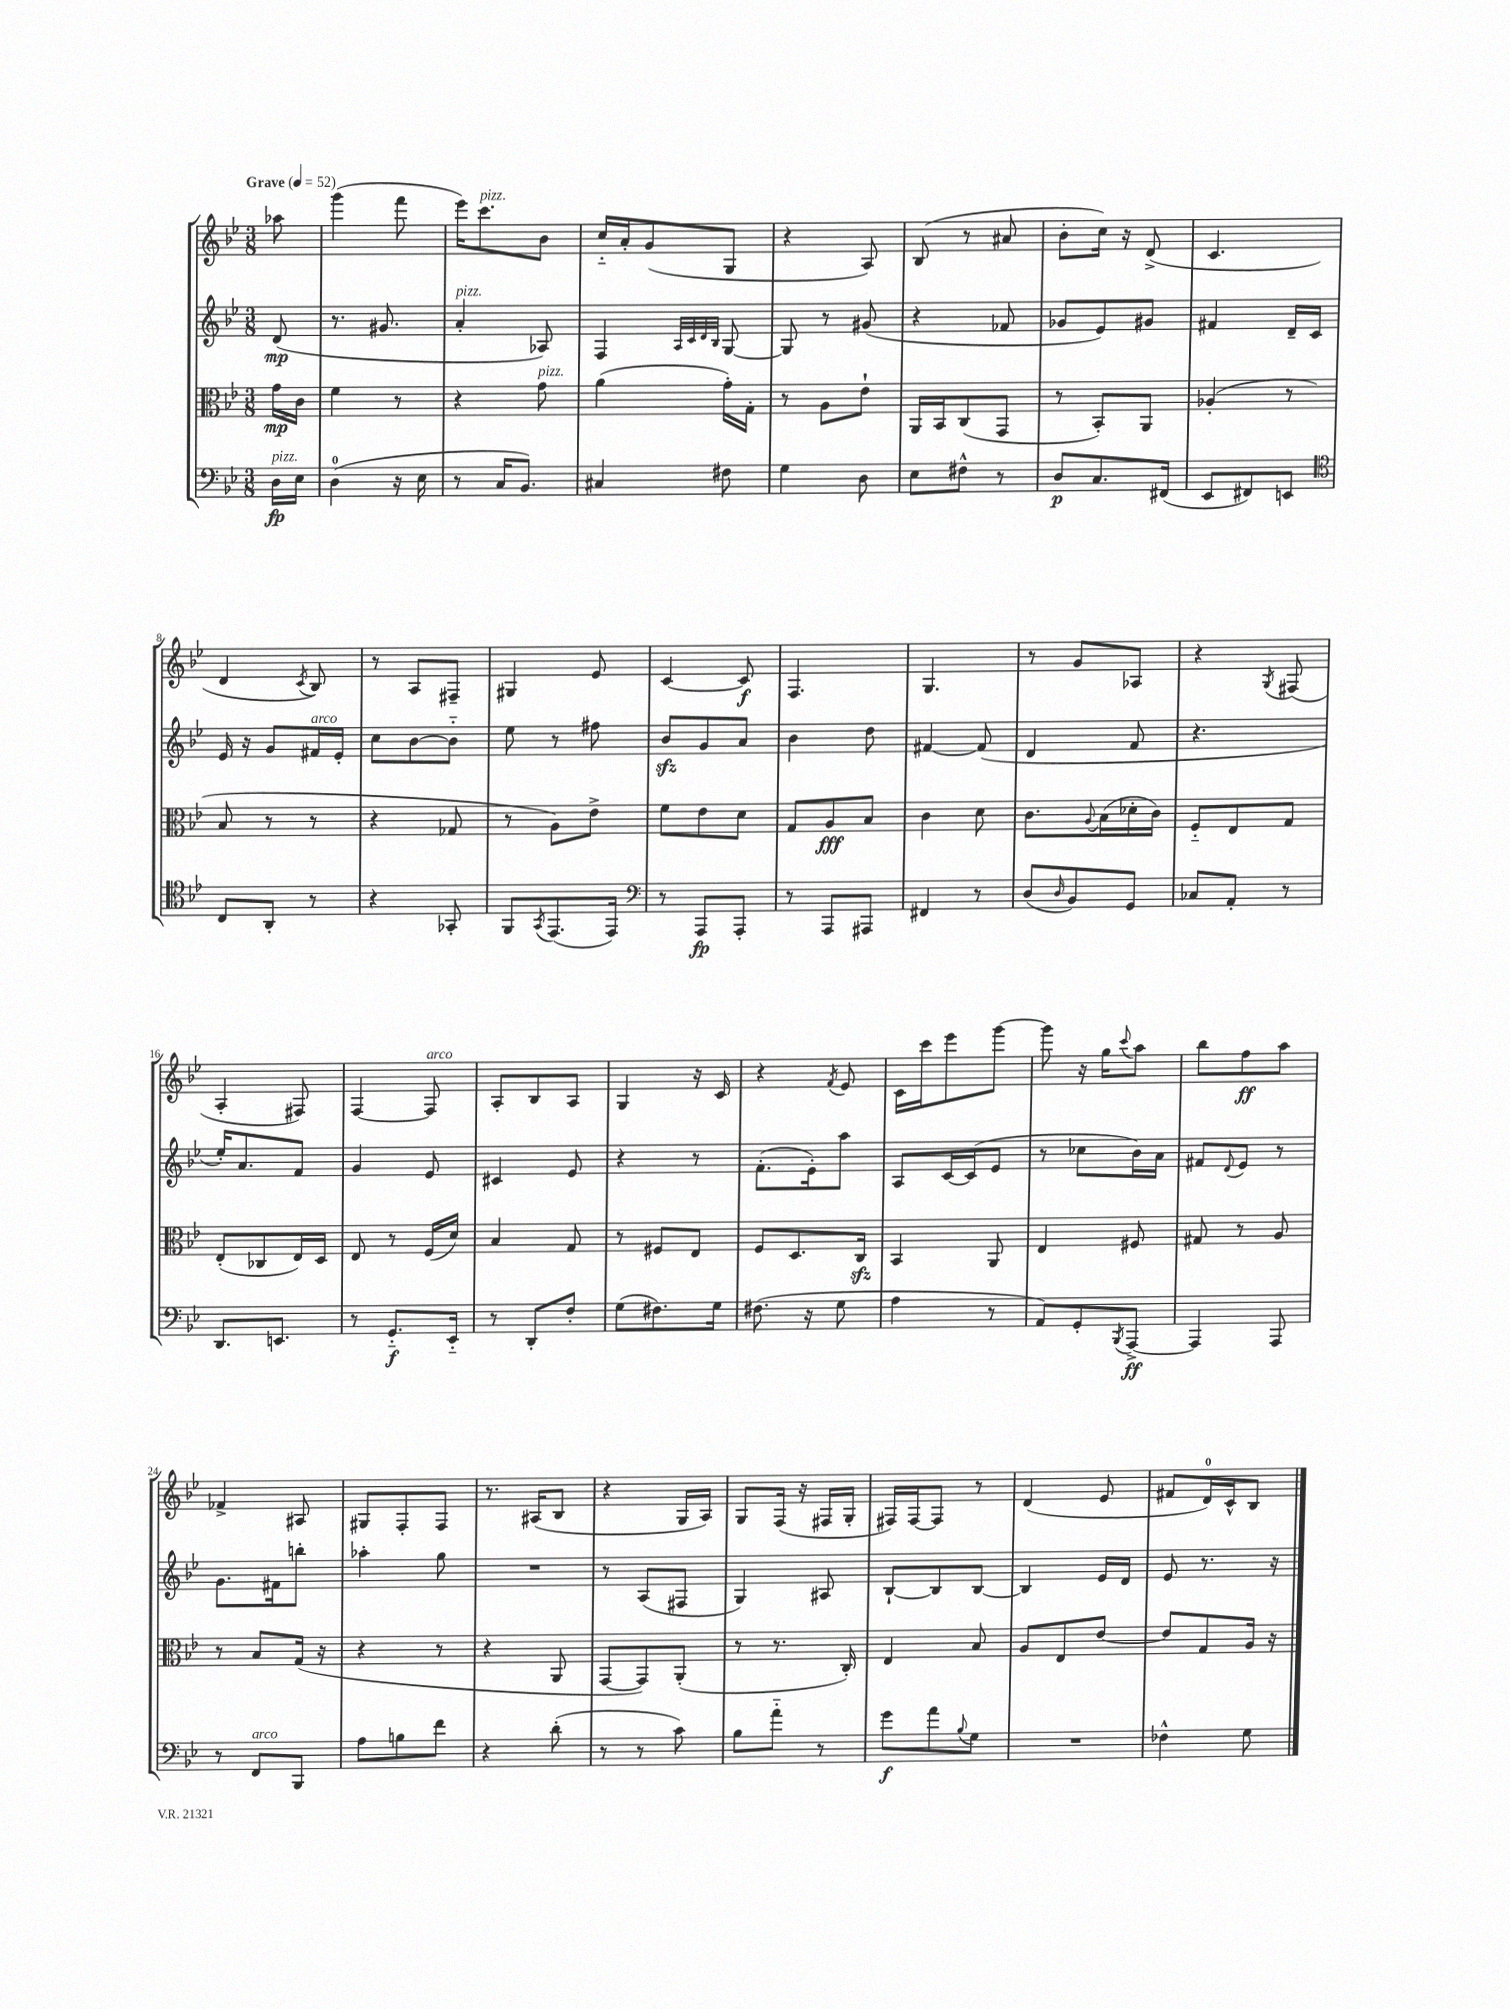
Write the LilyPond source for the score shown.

<<
\new StaffGroup <<
\new Staff = "s0" {
    \clef treble \key bes \major \numericTimeSignature \time 3/8 \partial 8 \tempo "Grave" 4 = 52
    aes''8 |
    g'''4( f'''8 |
    ees'''16) c'''8.^\markup { \italic "pizz." } bes'8 |
    c''16-_ a'16-. g'8( g8 |
    r4 a8) |
    bes8( r8 ais'8 |
    bes'8-. c''16) r16 d'8->( |
    c'4. |
    d'4 \acciaccatura { c'8 } bes8) |
    r8 a8 fis8-- |
    gis4 ees'8 |
    c'4~ c'8\f |
    f4. |
    g4. |
    r8 g'8 aes8 |
    r4 \acciaccatura { g8 } fis8( |
    a4-. fis8) |
    f4~ f8^\markup { \italic "arco" } |
    a8-. bes8 a8 |
    g4 r16 c'16 |
    r4 \acciaccatura { f'8 } ees'8 |
    c'16 c'''16 ees'''8 g'''8~ |
    g'''8 r16 g''16 \appoggiatura { c'''8 } a''8 |
    bes''8 f''8\ff a''8 |
    fes'4-> ais8 |
    gis8 f8-. f8 |
    r8. ais16( bes8 |
    r4 g16 a16) |
    g8 f16( r16 fis16 g16-. |
    fis16) fis16~ fis8 r8 |
    d'4( ees'8 |
    fis'8 d'16-0) c'16-^ bes8 \bar "|." |
}
\new Staff = "s1" {
    \clef treble \key bes \major \numericTimeSignature \time 3/8 \partial 8
    d'8\mp( |
    r8. gis'8. |
    a'4-.^\markup { \italic "pizz." } aes8) |
    f4 \grace { a32 c'32 d'32 bes32 } g8~ |
    g8 r8 gis'8( |
    r4 fes'8 |
    ges'8 ees'8) gis'8 |
    fis'4 d'16-- c'16 |
    ees'16 r16 g'8 fis'16^\markup { \italic "arco" } ees'16-. |
    c''8 bes'8~ bes'8-_ |
    ees''8 r8 fis''8 |
    bes'8\sfz g'8 a'8 |
    bes'4 d''8 |
    fis'4~ fis'8( |
    d'4 f'8 |
    r4. |
    ees''16-.) a'8. f'8 |
    g'4 ees'8 |
    cis'4 ees'8 |
    r4 r8 |
    f'8.-.( ees'16-.) a''8 |
    a8 c'16~ c'16( ees'8 |
    r8 ces''8 bes'16) a'16 |
    fis'8 \appoggiatura { d'8 } ees'8 r8 |
    g'8. fis'16 b''8-. |
    aes''4-. g''8 |
    R4. |
    r8 a8( fis8 |
    g4) ais8 |
    bes8~-! bes8 bes8~ |
    bes4 ees'16 d'16 |
    ees'8 r8. r16 \bar "|." |
}
\new Staff = "s2" {
    \clef alto \key bes \major \numericTimeSignature \time 3/8 \partial 8
    g'16\mp c'16 |
    f'4 r8 |
    r4 g'8^\markup { \italic "pizz." } |
    a'4( g'16-.) g16-. |
    r8 a8 ees'8-! |
    a,16 bes,16 c8( g,8 |
    r8 bes,8-.) a,8 |
    aes4-.( r8 |
    bes8 r8 r8 |
    r4 ges8 |
    r8 a8) ees'8-> |
    f'8 ees'8 d'8 |
    g8 a8\fff bes8 |
    c'4 d'8 |
    c'8. \appoggiatura { a8 } bes16( des'16-. c'16) |
    f8-_ ees8 g8 |
    ees8-.( ces8 ees16) d16 |
    ees8 r8 f16( d'16) |
    bes4 g8 |
    r8 fis8 ees8 |
    f8 d8. c16\sfz |
    bes,4 a,8 |
    ees4 fis8 |
    gis8 r8 a8 |
    r8 bes8 g16( r16 |
    r4 r8 |
    r4 a,8 |
    g,8~ g,8) a,8-.( |
    r8 r8. c16-.) |
    ees4 bes8 |
    a8 ees8 ees'8~ |
    ees'8 g8 a16 r16 \bar "|." |
}
\new Staff = "s3" {
    \clef bass \key bes \major \numericTimeSignature \time 3/8 \partial 8
    d16\fp^\markup { \italic "pizz." } ees16 |
    d4-0( r16 ees16 |
    r8 c16 bes,8.) |
    cis4 fis8 |
    g4 d8 |
    ees8 fis8-^ r8 |
    d8\p c8. fis,16( |
    ees,8 fis,8) e,8 |
    \clef tenor c8 a,8-. r8 |
    r4 ges,8-. |
    f,8 \acciaccatura { g,8 } ees,8.( ees,16) |
    \clef bass r8 a,,8\fp a,,8-. |
    r8 a,,8 ais,,8 |
    fis,4 r8 |
    d8( \grace { d16 } bes,8) g,8 |
    ces8 a,8-. r8 |
    d,8. e,8. |
    r8 g,8.-_\f ees,16-_ |
    r8 d,8-. f8-. |
    g8( fis8.) g16 |
    fis8.( r16 g8 |
    a4 r8 |
    a,8) g,8-. \acciaccatura { bes,,8 } a,,8~->\ff |
    a,,4 a,,8 |
    r8 f,8^\markup { \italic "arco" } bes,,8 |
    a8 b8 f'8 |
    r4 d'8-.( |
    r8 r8 c'8) |
    bes8 a'8-_ r8 |
    g'8\f a'8 \appoggiatura { bes8 } g8 |
    R4. |
    fes4-^ g8 \bar "|." |
}
>>
>>
